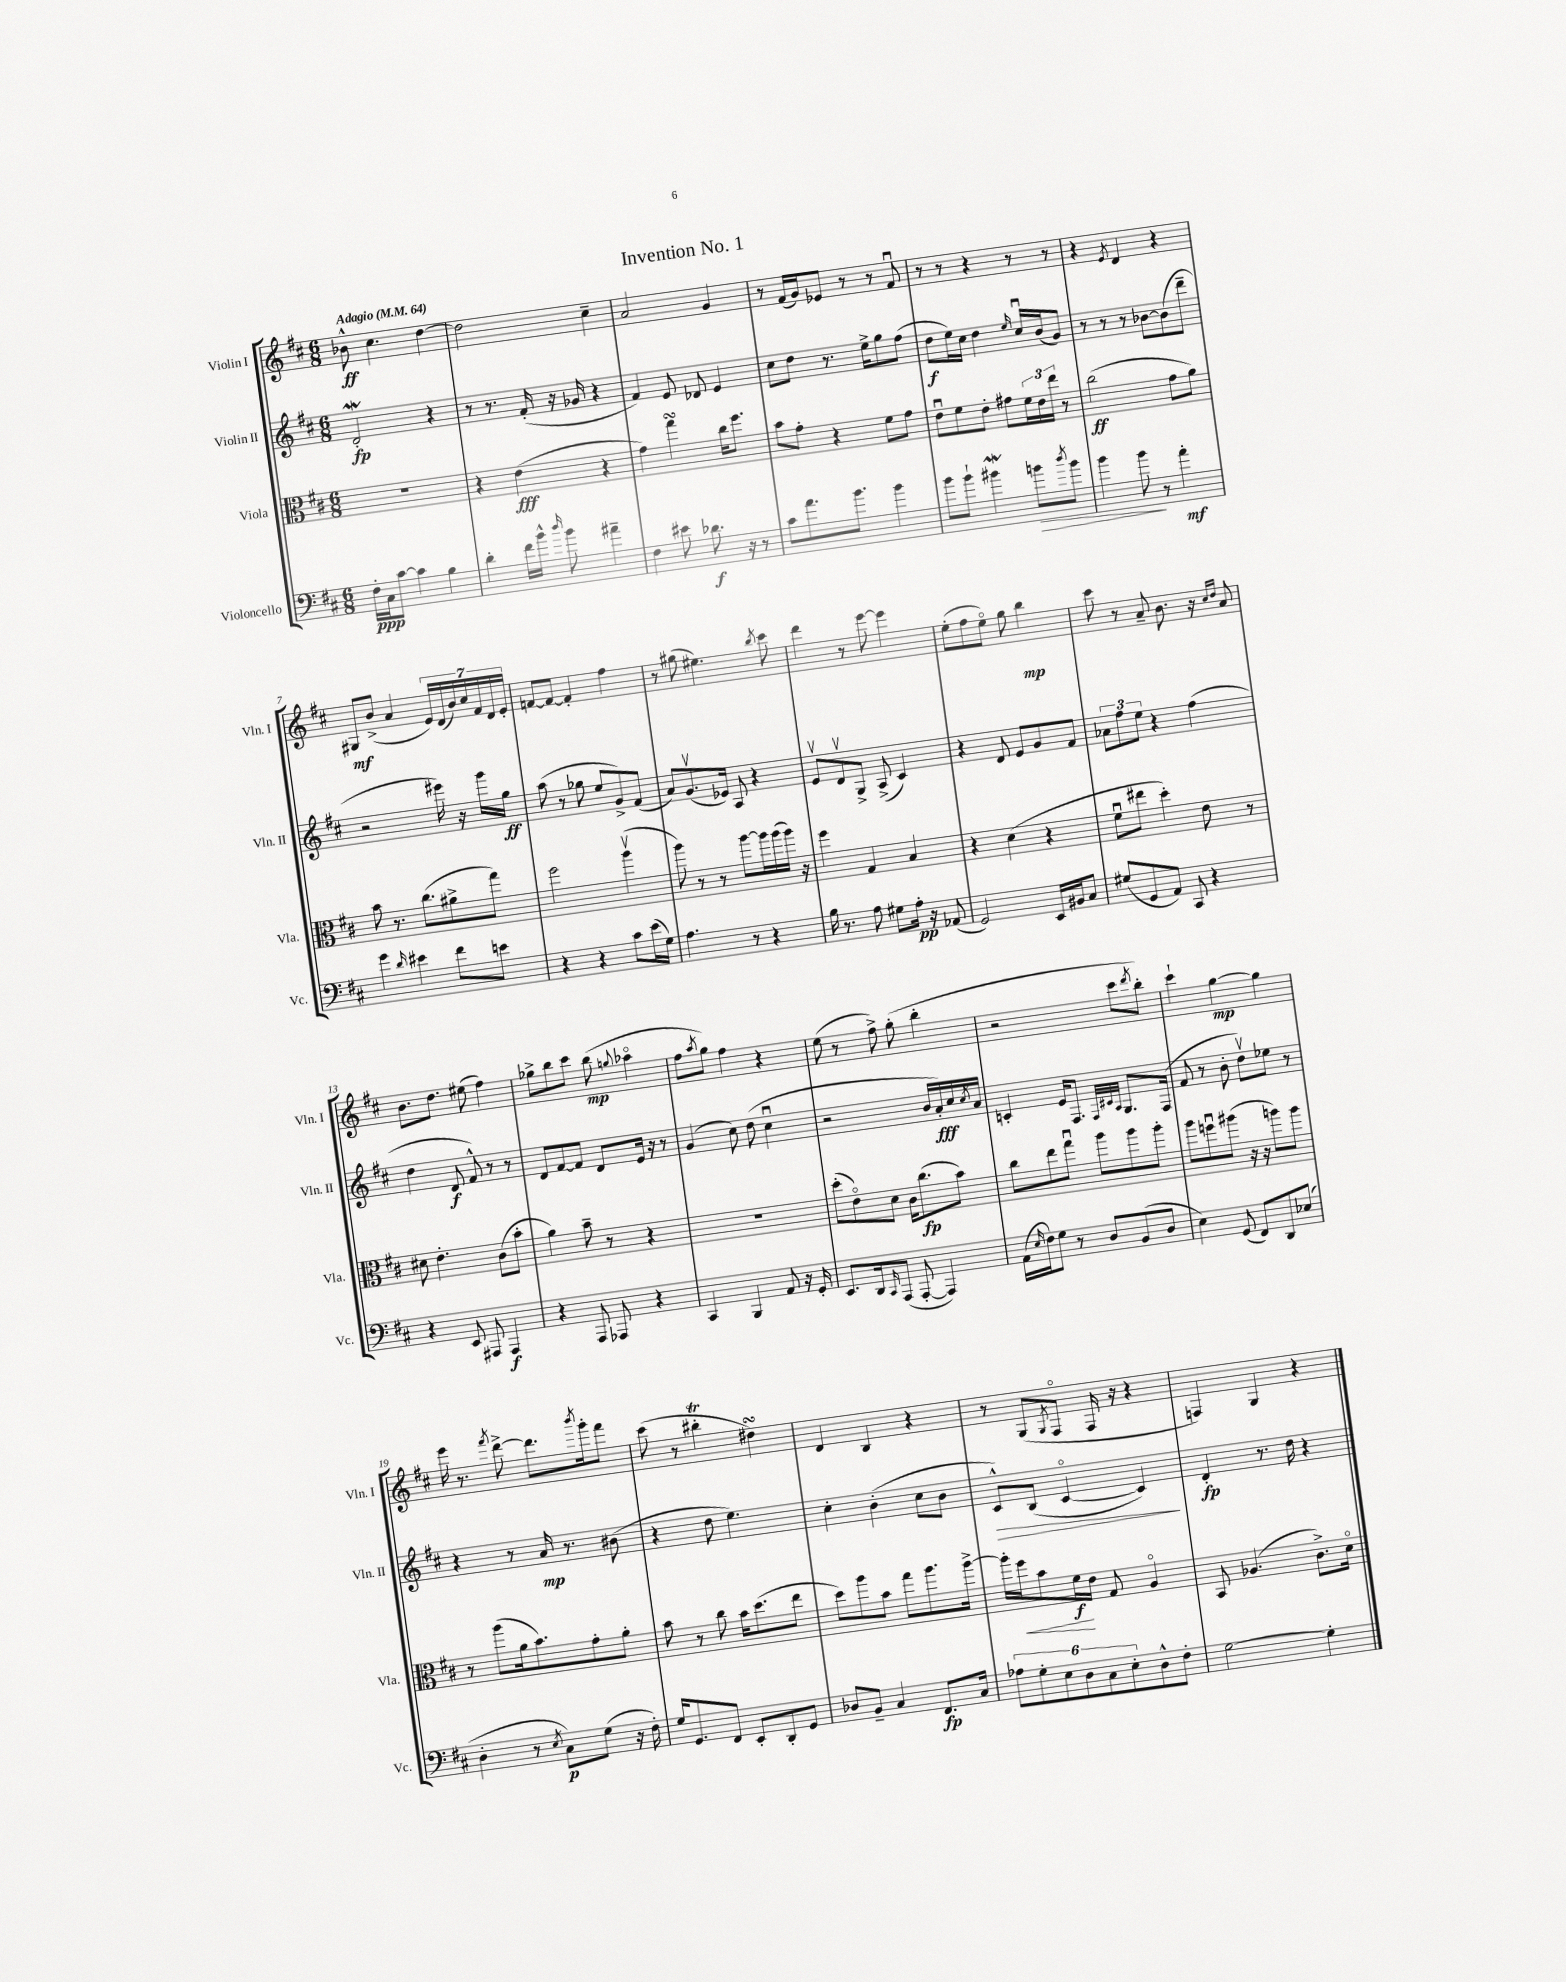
\header { title = "Invention No. 1" }
<<
\new StaffGroup <<
\new Staff = "s0" \with { instrumentName = "Violin I" shortInstrumentName = "Vln. I" } {
    \clef treble \key d \major \numericTimeSignature \time 6/8 \tempo "Adagio" 4 = 64
    bes'8-^\ff cis''4. d''4~ |
    d''2 cis''4-- |
    a'2 g'4 |
    r8 fis'16( g'16) ees'8 r8 r8 fis'8\downbow |
    r8 r8 r4 r8 r8 |
    r4 \acciaccatura { e'8 } d'4 r4 |
    gis8\mf b'8->( a'4 \tuplet 7/4 { e'16) d'16( b'16) cis''16 fis'16 d'16 e'16-. } |
    f'8~ f'8~ f'4-. fis''4 |
    r8 gis''8( eis''4.) \acciaccatura { b''8 } cis'''8 |
    d'''4 r8 e'''8~ e'''4 |
    e''8-.( fis''8 e''8\flageolet) g''8 b''4\mp |
    cis'''8 r8 a'8-- b'8. r16 \grace { cis''16 d''16 } a'8 |
    b'8. d''8. eis''8( fis''4) |
    ges''8-> b''8 cis'''8 b''8\mp( \appoggiatura { g''8 } aes''4\flageolet |
    fis''8 \acciaccatura { a''8 } g''8) fis''4 r4 |
    e''8( r8 fis''8->) g''8-.( b''4-. |
    r2 cis'''8 \acciaccatura { d'''8 } b''8-.) |
    cis'''4-! g''4~\mp g''4 |
    e'''16 r8. \acciaccatura { fis'''8 } d'''8~-> d'''8. \acciaccatura { b'''8 } g'''16-. fis'''8 |
    cis'''8( r8 bis''4-.\trill dis''4\turn) |
    d'4 b4 r4 |
    r8 g8( \acciaccatura { g8 } fis8\flageolet fis16 r16 r4 |
    f4) g4 r4 \bar "|." |
}
\new Staff = "s1" \with { instrumentName = "Violin II" shortInstrumentName = "Vln. II" } {
    \clef treble \key d \major \numericTimeSignature \time 6/8
    d'2-.\mordent\fp r4 |
    r8 r8. fis'16-.( r16 ges'16 r4 |
    fis'4) e'8 des'8 e'4 |
    cis''8 d''8 r8. e''16-> g''8 fis''8( |
    d''8\f e''16) cis''16 d''4 \grace { e''16 } cis''16\downbow b'16( g'8) |
    r8 r8 r8 bes'8~ bes'8( d'''8-- |
    r2 eis'''16) r16 g'''16 g''16\ff |
    a''8( r8 ges''8 e''8 g'8->) fis'8( |
    a'8) g'8.\upbow( ees'16) a8 r4 |
    e'8\upbow d'8\upbow g8-> a8->( cis'4) |
    r4 d'8 e'8 g'8 fis'8 |
    \tuplet 3/2 { aes'8 fis''8 e''8 } r4 fis''4( |
    d''4 d'8\f fis'8-^) r8 r8 |
    d'8 fis'8~ fis'8 d'8 e'16 r16 r8 |
    g'4( cis''8) d''8( cis''4\downbow |
    r2 b'16 a'16-.\fff) cis''16 \acciaccatura { cis''8 } a'16 |
    c'4-. e'16 fis8. \grace { fis32 cis'32 a32 } g8. fis16( |
    fis'8 r8 b'8-. d''8\upbow) ees''8 r8 |
    r4 r8 a'16\mp r8. bis'8( |
    r4 d''8 e''4.) |
    cis''4-. b'4-.( cis''8 b'8 |
    cis'8-^\>) b8( cis'4~\flageolet cis'4\!) |
    d'4-.\fp r8. d''16 r4 \bar "|." |
}
\new Staff = "s2" \with { instrumentName = "Viola" shortInstrumentName = "Vla." } {
    \clef alto \key d \major \numericTimeSignature \time 6/8
    R2. |
    r4 e'4\fff( r4 |
    g'4) g''4\turn cis''16 fis''8. |
    b'8 g'8-. r4 fis'8 g'8 |
    e'8\downbow fis'8 e'8-. gis'8 \tuplet 3/2 { fis'16 e'16 e''16 } r8 |
    cis''2\ff( g'8 a'8) |
    b'8 r8. cis''8.( ais'8-> g''8) |
    fis''2 a''4\upbow( |
    a''8) r8 r8 a''8~ a''16 a''16( a''16) r16 |
    fis''4 g4 b4 |
    r4 d'4( r4 |
    fis'8\downbow eis''8 d''4-.) e'8 r8 |
    dis'8 e'4.-. cis'8( b'8-. |
    a'4) b'8-- r8 r4 |
    R2. |
    d''8-.( e'8\flageolet) d'8 cis'16 cis''8.\fp( b'8) |
    cis''8 e''8 g''8\downbow a''8 a''8 a''8-. |
    a''8 f''8\downbow ais''8( r16 r16 a''8) a''8 |
    r8 a''8( a'16 b'8.) g'8-. a'8-. |
    b'8 r8 cis''8 b'16 d''8.( e''8 |
    d''8) a''8 b'8 g''8 a''8. a''16~-> |
    a''16-. fis''16\< b'8 fis'16\f\! e'16 g8 a4\flageolet |
    b,8 aes4.( cis'8.->) d'16\flageolet \bar "|." |
}
\new Staff = "s3" \with { instrumentName = "Violoncello" shortInstrumentName = "Vc." } {
    \clef bass \key d \major \numericTimeSignature \time 6/8
    fis16-.\ppp cis16 cis'8~ cis'4 b4 |
    d'4-. fis'16 b'16-^ \grace { d''16 } b'8 ais'4-- |
    fis4 eis'8 des'8.\f r16 r8 |
    cis'8 a'8. b'8. b'4 |
    b'8 b'8-! bis'4\mordent b'8\> \acciaccatura { d''8 } b'8 |
    b'4 b'8\! r8 a'4-.\mf |
    g'4 \grace { d'16 } eis'4 fis'8 e'8 |
    r4 r4 cis'8 e'16( g16) |
    a4. r8 r4 |
    b16 r8. a8 gis8 a16-.\pp r16 aes,8( |
    g,2) e,16 bis,16 cis8 |
    gis8( g,8 a,8) cis,8 r4 |
    r4 e,8 ais,,8 ais,,4\f |
    r4 a,,8 aes,,8 r4 |
    cis,4 b,,4 a,8 r16 g,16-. |
    e,8. d,16 \grace { cis,16 } a,,8( a,,8~-. a,,4) |
    a,16( \grace { e16 } fis16) g8 r8 d8 b,8( d8 |
    e4) g,8( fis,8) d,8 ees8( |
    d4-. r8 \acciaccatura { e8 } cis8\p) g8( r16 fis16-.) |
    g16 g,8. fis,8 e,8-. d,8-. g,8 |
    des8 b,8-- cis4 fis,8.\fp cis16 |
    \tuplet 6/4 { aes8 g8-. e8 d8 cis8 e8-. } d8-^ fis8-. |
    g2~ g4-. \bar "|." |
}
>>
>>
